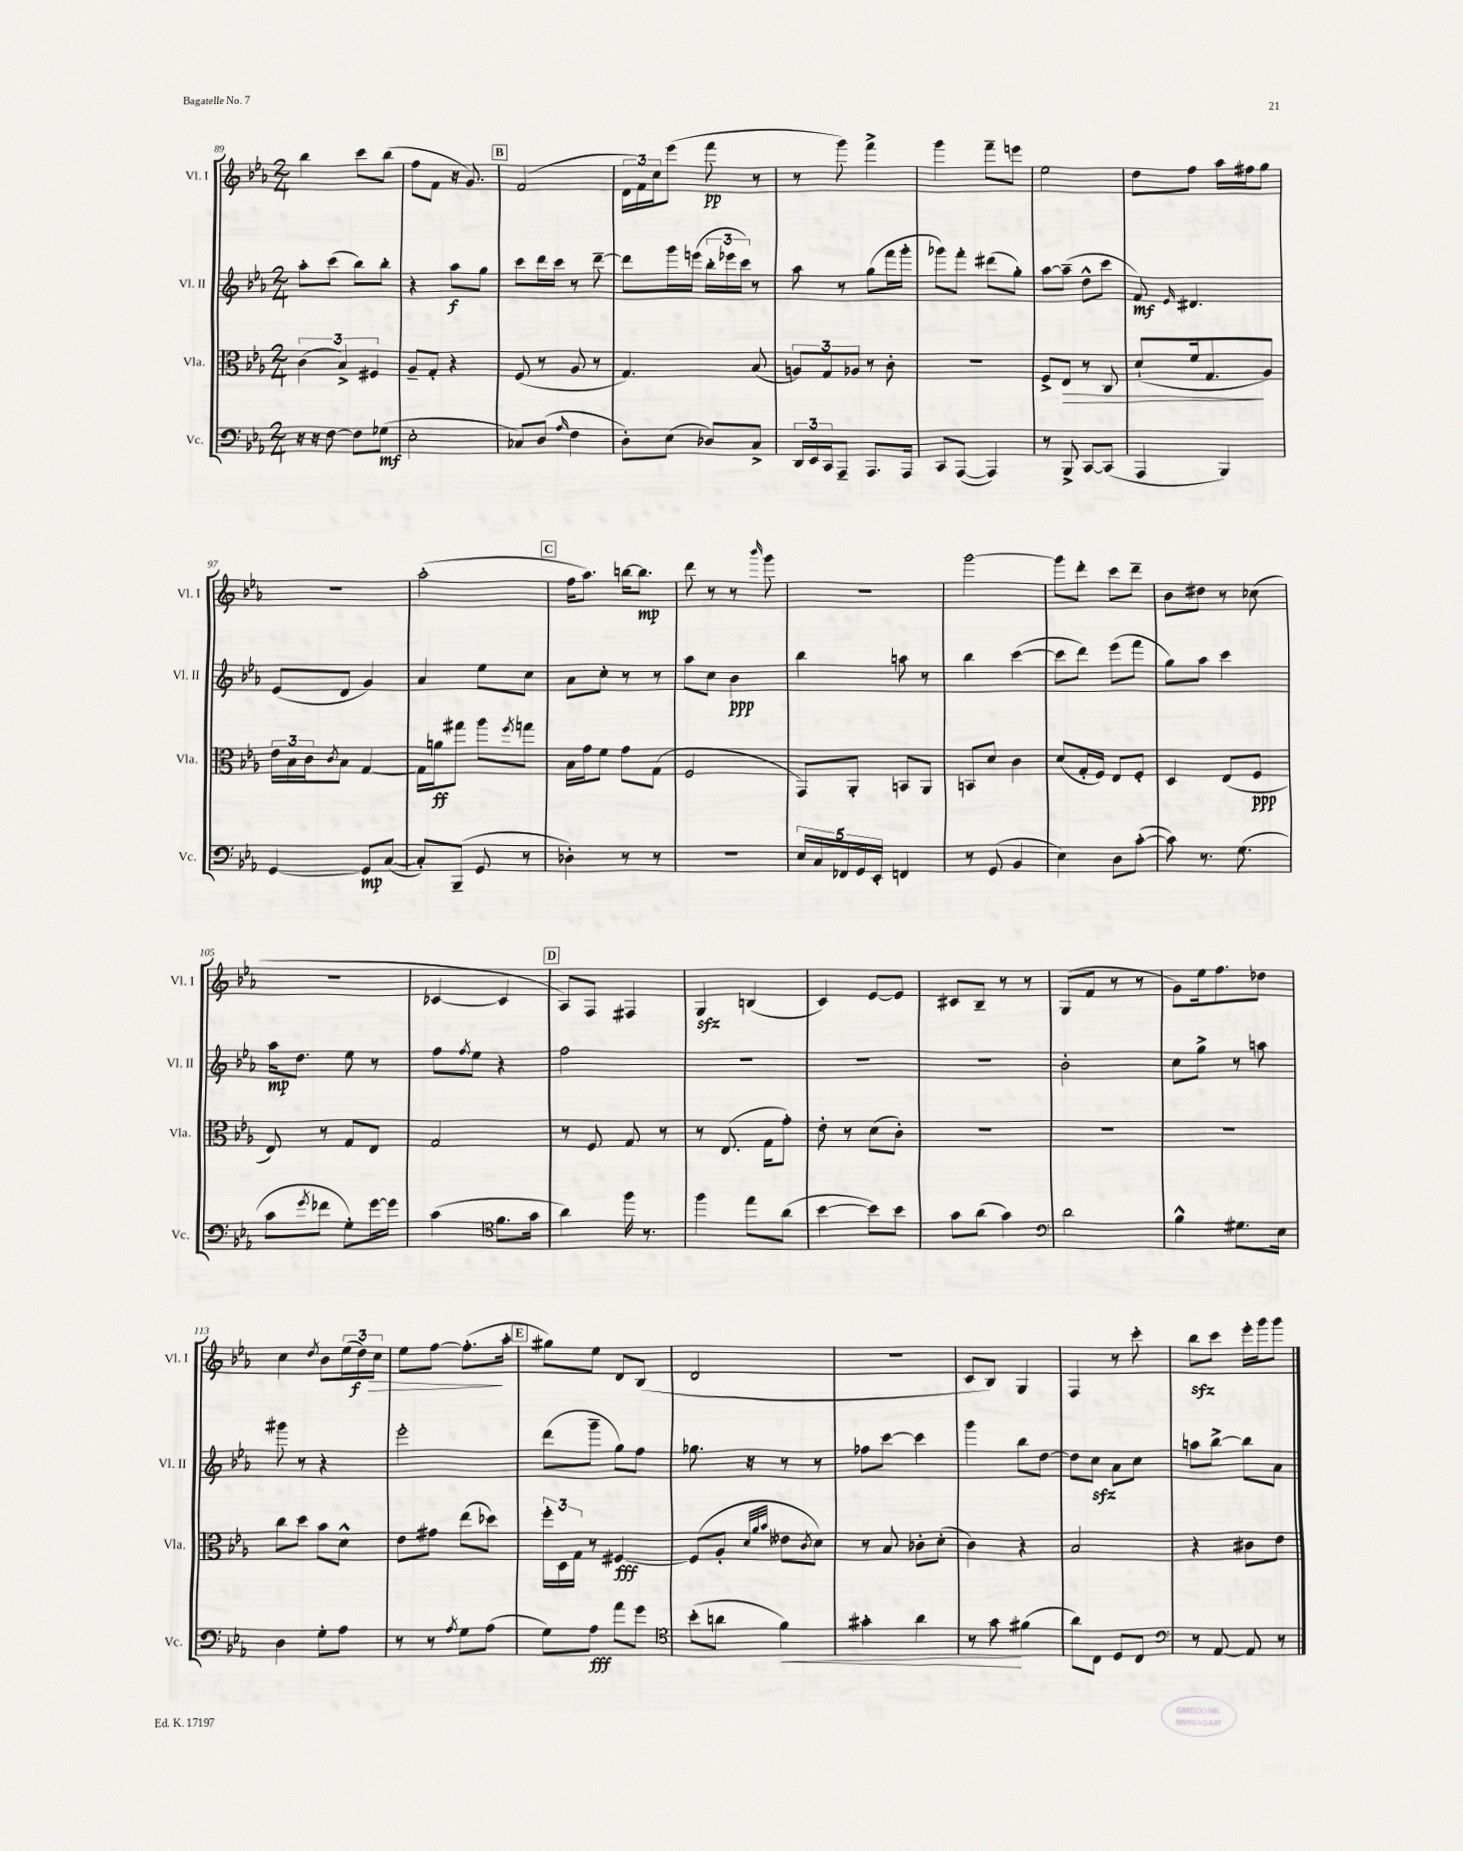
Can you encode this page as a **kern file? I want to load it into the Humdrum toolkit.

**kern	**kern	**kern	**kern
*staff4	*staff3	*staff2	*staff1
*clefF4	*clefC3	*clefG2	*clefG2
*k[b-e-a-]	*k[b-e-a-]	*k[b-e-a-]	*k[b-e-a-]
*M2/4	*M2/4	*M2/4	*M2/4
16r	(6c	8aa-'	4bb-
16r	.	.	.
[8F	.	(8ccc	.
.	6B-^)	.	.
8F]	.	8bb-)	8ccc
.	6F#	.	.
(8G-	.	8bb-'	(8bb-
=	=	=	=
2E-'	8A-~	4r	8ff
.	8G'	.	8f
.	4r	8aa-	16r
.	.	.	8.g)
.	.	8gg	.
=	=	=	=
8C-)	(8F	8ccc	(2f
(8D	8r	16ddd	.
.	.	16ccc	.
16qqA-	.	.	.
4F	8A-	8r	.
.	8r	[8ddd~	.
=	=	=	=
8D')	4.G)	8ddd]	24d
.	.	.	24f)
.	.	.	24cc
(8E-	.	16ggg	(8eee-
.	.	(16eee	.
8D-)	.	24bb-'	8fff
.	.	24eee-	.
.	.	24ccc)	.
8C^	(8B-	8r	8r
=	=	=	=
24DD	12A)	8aa-	8r
24EE-	.	.	.
24CC	12G	.	.
8AAA-~	.	8r	8ggg)
.	12A-	.	.
8.AAA-	8r	(8gg	4fff^
.	8c'	16fff	.
16AAA-	.	16ggg'	.
=	=	=	=
8CC	2r	8ggg-)	4ggg
([8AAA-	.	8fff'	.
4AAA-])	.	(8ddd#	8fff~
.	.	8gg')	8eee
=	=	=	=
8r	8F^	[8aa-	2ee-
8BBB-^	8E-	(8aa-~]	.
[8CC	8r	8dd^^	.
(8CC]	8C	8ccc	.
=	=	=	=
4AAA-	(8d`	8f)	8dd
.	.	16qqe-	.
.	16f	4.d#	8ff
.	8.G	.	.
4BBB-)	.	.	16aa-
.	.	.	16ff#
.	8A-)	.	8gg
=	=	=	=
[4GG	24e-	(8e-	2r
.	24B-	.	.
.	24c	.	.
.	8qc	.	.
.	8B-	8d	.
8GG]	[4G	4g)	.
([8C	.	.	.
=	=	=	=
8C'])	16G]	4a-	(2aa-'
.	16a	.	.
(8BBB-~	8gg#	.	.
8GG	8aa-	8ee-	.
.	8qff	.	.
8r	8gg	8cc	.
=	=	=	=
4D-')	16B-	8a-	16ff
.	16g	.	8.aa-)
.	8f	8cc'	.
8r	8g	8r	[16bb
.	.	.	8.bb]
8r	(8G	8r	.
=	=	=	=
2r	2F	8aa-	8ddd
.	.	8cc	8r
.	.	4b-	8r
.	.	.	16qqbbb-
.	.	.	8ggg
=	=	=	=
20E-	8GG)	4bb-	2r
20C	.	.	.
20FF-	.	.	.
.	8AA-'	.	.
20GG	.	.	.
20EE-'	.	.	.
4FF	8BB	8aa	.
.	8AA-	8r	.
=	=	=	=
8r	8BB	4bb-	[2ggg
(8GG	8d	.	.
4BB-	4c	([4ccc	.
=	=	=	=
4E-)	(8d	8ccc]	8ggg]
.	16G'	8ddd)	8ddd'
.	16F)	.	.
8D	8E-	(8eee-	8ccc
([8c'	8F'	8fff	8ddd~
=	=	=	=
8c])	4D	8gg)	8b-
8.r	.	8aa-	8dd#
.	(8E-	4ccc	8r
(8.G	.	.	.
.	8F	.	(8cc-
=	=	=	=
8c	8E-)	16aa-	2r
.	.	8.dd	.
8qg	.	.	.
8f-	8r	.	.
8G')	8G	8ee-	.
[16g	8E-	8r	.
16g]	.	.	.
=	=	=	=
(4c	2G	8ff	[4c-
.	.	8qff	.
.	.	8ee-	.
*clefC4	*	*	*
8.f	.	4r	4c-]
16g	.	.	.
=	=	=	=
4a-)	8r	2ff	8A-)
.	8F	.	8F
16ff	8G	.	4F#
8.r	.	.	.
.	8r	.	.
=	=	=	=
4ff	8r	2r	4G
.	(8.E-	.	.
8ee-	.	.	(4B
.	16G	.	.
(8a-	8g')	.	.
=	=	=	=
[4b-	8e-'	2r	4c)
.	8r	.	.
8b-])	(8d	.	[8e-
8b-	8c')	.	8e-]
=	=	=	=
8g	2r	2r	8c#
(8a-	.	.	8B-~
4g)	.	.	8r
.	.	.	8r
=	=	=	=
*clefF4	*	*	*
2d	2r	2b-'	(8G
.	.	.	8f
.	.	.	8r
.	.	.	8r
=	=	=	=
4B-^^	2r	8cc	8g)
.	.	8gg^	16ee-
.	.	.	8.ff
8.G#	.	8r	.
.	.	8aa	8dd-
16E-	.	.	.
=	=	=	=
4D	8cc	8ggg#	4cc
.	8dd	8r	.
.	.	.	8qdd
8G'	8b-	4r	8b-
8A-	8d^^	.	(24ee-
.	.	.	24dd)
.	.	.	24cc
=	=	=	=
8r	8e-	2eee-'	8ee-
8r	8g#	.	[8ff
8qA-	.	.	.
8G	(8ee-	.	(8.ff']
(8A-	8dd-)	.	.
.	.	.	16aa-'
=	=	=	=
8G)	24ff'	(8ddd	8gg#)
.	24D	.	.
.	24G	.	.
8A-	8r	8ggg~	8ee-
8a-	[4F#	8gg)	8d
8g	.	8ff	(8B-
=	=	=	=
*clefC4	*	*	*
(8b-'	(8F#]	8.gg-	2d
8a	8A-'	.	.
.	.	16r	.
.	32qqd	.	.
.	32qqa-	.	.
.	32qqb-	.	.
4f)	8e--	8r	.
.	8qc	.	.
.	8d)	8r	.
=	=	=	=
4g#'	8r	8ff-	2r
.	8B-	[8ccc	.
4a-	8c-'	4ccc]	.
.	(8d'	.	.
=	=	=	=
8r	4c)	4ggg	8c
8g	.	.	8B-)
(4f#	4r	8bb-	4G
.	.	[8dd	.
=	=	=	=
8a-)	2B-	8dd]	4F
8C	.	8cc	.
8D	.	8a-	8r
8C	.	8cc	8ccc'
=	=	=	=
*clefF4	*	*	*
8r	4r	8aa	8bb-
[8AA-	.	[8bb-^	8ccc
8AA-]	8c#	8bb-]	16eee-'
.	.	.	16ggg
8r	8e-	8a-	8ggg
==	==	==	==
*-	*-	*-	*-
